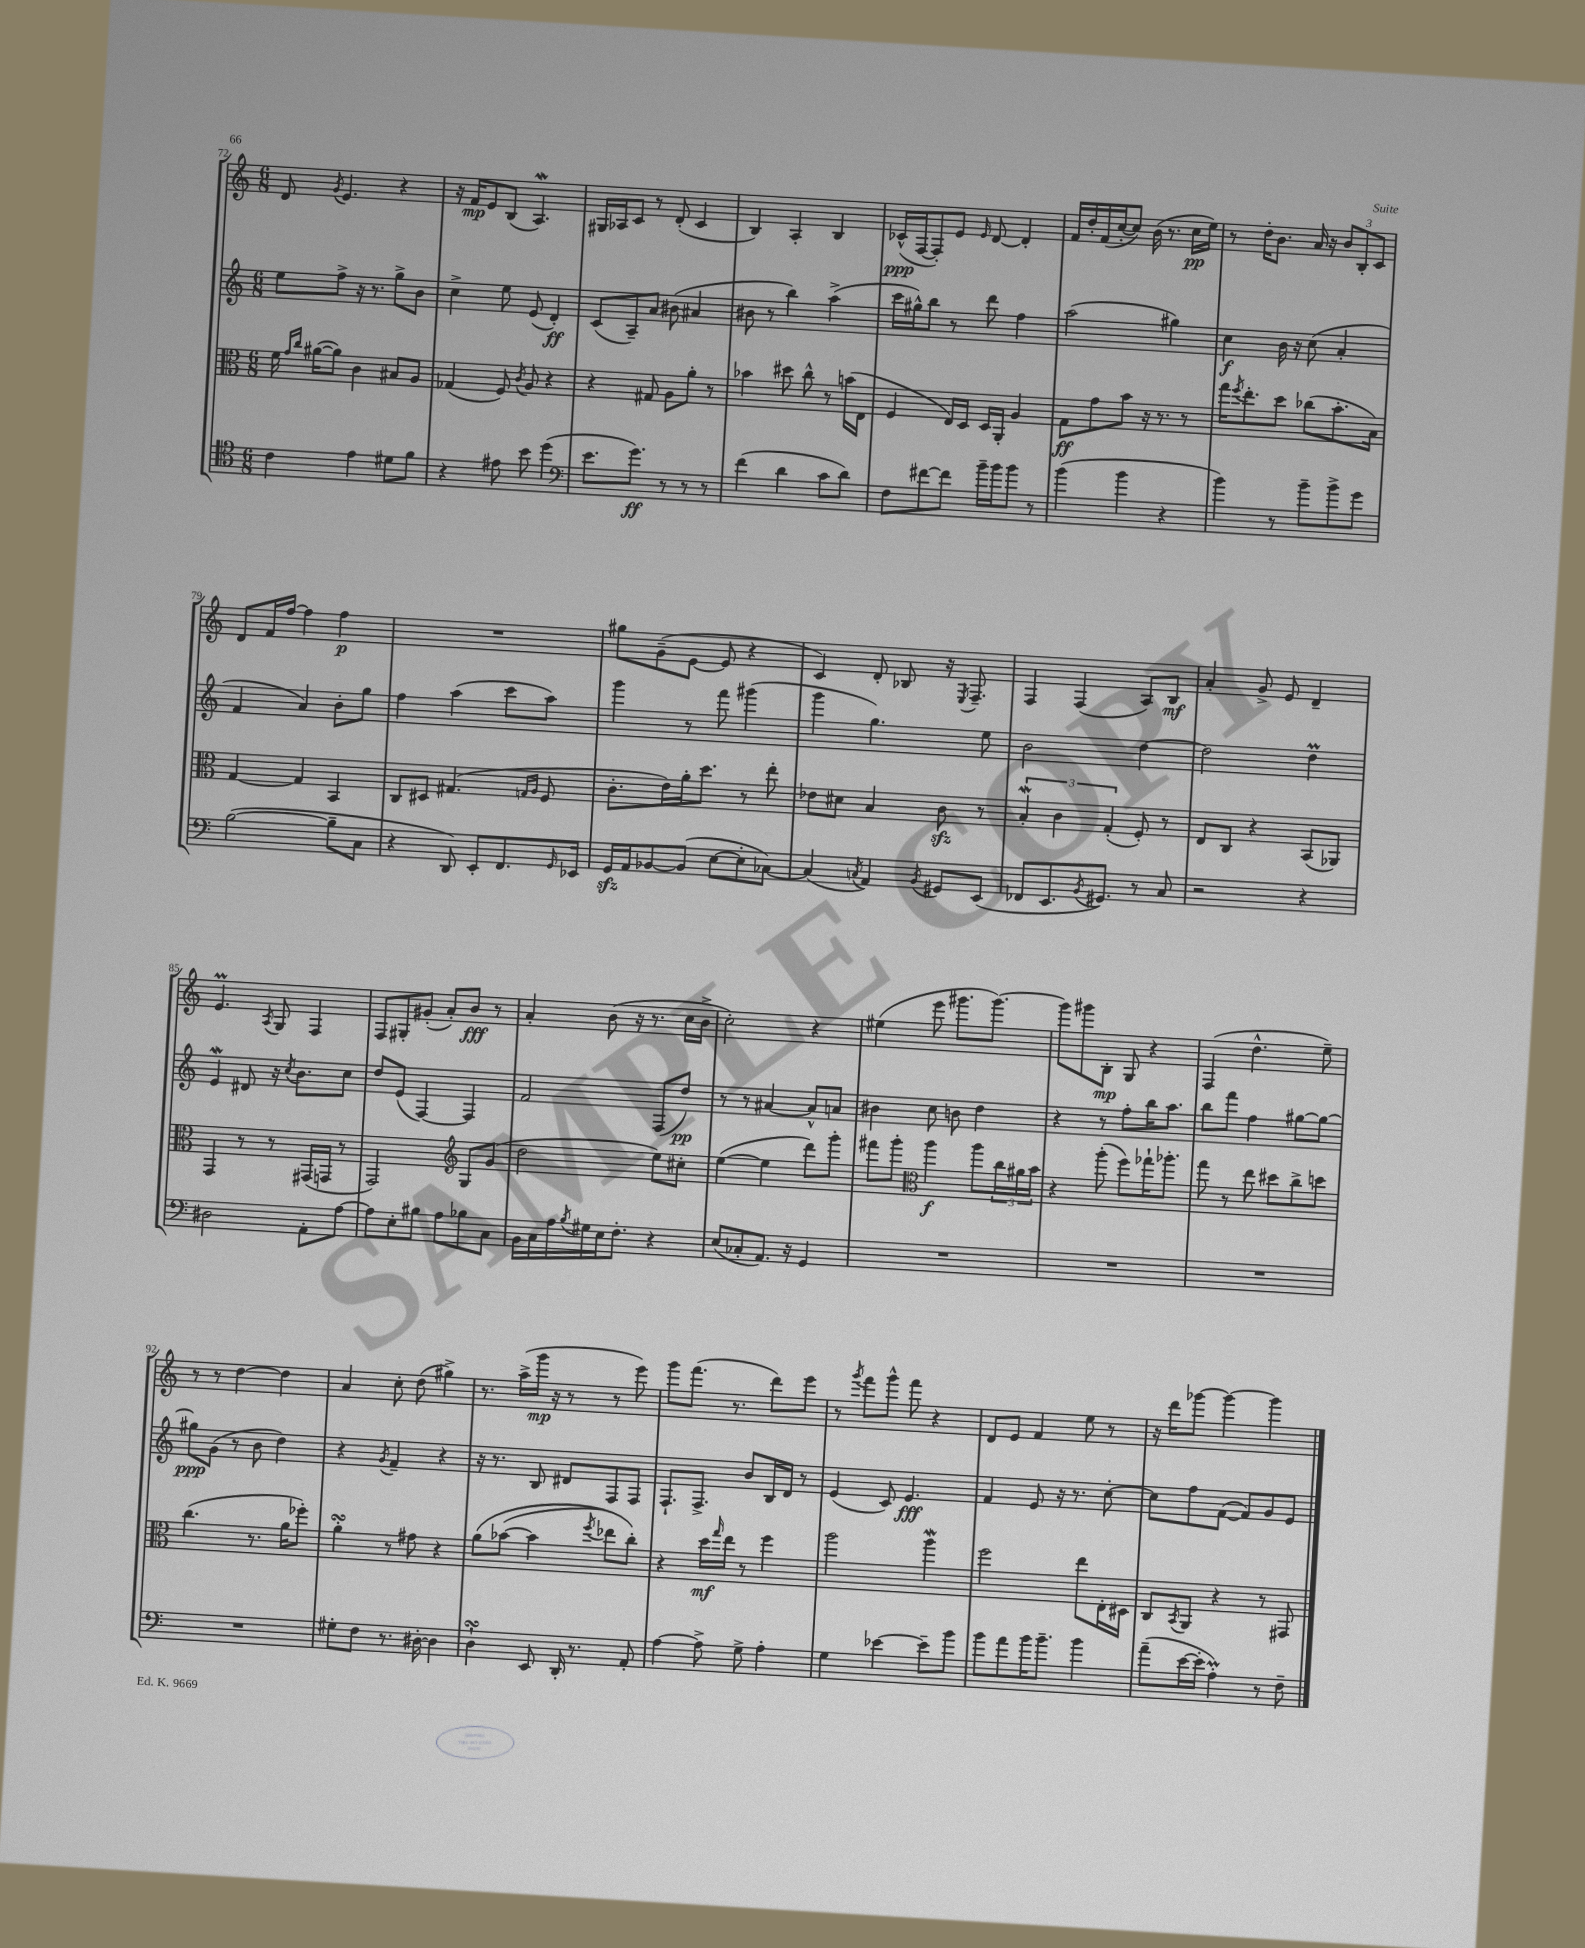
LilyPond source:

<<
\new StaffGroup <<
\new Staff = "s0" {
    \clef treble \key c \major \numericTimeSignature \time 6/8
    d'8 \acciaccatura { g'8 } e'4. r4 |
    r16 f'16\mp e'8 b8( a4.\mordent) |
    gis16 aes16 c'8 r8 d'8-.( c'4 |
    b4) a4-. b4 |
    ces'16-^\ppp( f16~ f8-.) e'8 \grace { e'16 } d'8~ d'4-. |
    f'16 d''16-. f'16( c''16~-. c''8) b'16( r8. c''16\pp e''16) |
    r8 d''16-. b'8. a'16 r16 \tuplet 3/2 { b'8 b8-. c'8 } |
    d'8 f'16 f''16~ f''4 f''4\p |
    R2. |
    gis''8 g'8--( e'8~ e'8 r4 |
    c'4) d'8-. bes8 r16 \acciaccatura { e8 } f8.-- |
    f4 f4( a8) b8\mf |
    a'4-. g'8-> e'8 d'4-- |
    e'4.\prall \acciaccatura { a8 } g8 f4 |
    f8 gis8-. gis'8-.( a'8-.) b'8\fff r8 |
    a'4-. b'8( r16 r8. c''16 b'16-> |
    c''2-.) r4 |
    eis''4( e'''8 gis'''8. gis'''8.~) |
    gis'''8 gis'''8 b8-.\mp g8 r4 |
    f4( d''4.-^ e''8--) |
    r8 r8 d''4~ d''4 |
    a'4 c''8-. d''8( gis''4->) |
    r8. a''16->( g'''16\mp r16 r8 r8 e'''8) |
    g'''8 f'''8.( r8. d'''8) e'''8 |
    r8 \acciaccatura { g'''8 } f'''8 g'''8-^ f'''8 r4 |
    d'8 e'8 f'4 e''8 r8 |
    r16 d'''16 ges'''8~ ges'''4~ ges'''4 \bar "|." |
}
\new Staff = "s1" {
    \clef treble \key c \major \numericTimeSignature \time 6/8
    e''8 f''8-> r16 r8. g''8-> b'8 |
    c''4-> e''8 e'8( d'4-.\ff) |
    c'8( a8--) a'8 bis'8( ais'4 |
    bis'8 r8 b''4) a''4->( |
    c'''16 gis''16-^) b''8 r8 d'''8 f''4 |
    a''2( gis''4) |
    c''4\f b'16 r16 c''8( a'4-. |
    f'4 a'4) b'8-. g''8 |
    f''4 a''4( c'''8 a''8) |
    g'''4 r8 f'''8 gis'''4( |
    g'''4 g''4.) e''8 |
    b'2 d''4~ |
    d''2 d''4\prall |
    e'4\mordent dis'8 r16 \acciaccatura { c''8 } b'8. c''8 |
    d''8 e'8( f4~) f4 |
    f'2 f8( d''8\pp) |
    r8 r8 ais'4~ ais'8-^ a'8 |
    bis'4 c''8 b'8 d''4 |
    r4 r8 f''8-. b''16 a''8. |
    b''8 f'''8 f''4 gis''8~ gis''8~ |
    gis''8\ppp g'8( r8 b'8 d''4) |
    r4 \acciaccatura { g'8 } f'4-- r4 |
    r16 r8. b8 dis'8 f8 f8 |
    f8.-! f8.-> b'8 b16 d'16 r8 |
    e'4( c'8) e'4.\fff |
    f'4 e'8 r16 r8. c''8~-. |
    c''8 f''8 f'8~( f'8) g'8 e'8 \bar "|." |
}
\new Staff = "s2" {
    \clef alto \key c \major \numericTimeSignature \time 6/8
    f'16 \grace { g'16 c''16 } ais'16~( ais'8) c'4 bis8 a8 |
    ges4( f8) \acciaccatura { c'8 } a8 r4 |
    r4 gis8 a8 a'8-. r8 |
    bes'4 dis''8 c''8-^ r8 b'16( e16 |
    f4 e16) d16 d16 a,16-. a4 |
    g8\ff g'8 b'8 r16 r8. r8 |
    g''16 \acciaccatura { f''8 } e''8.-. d''8 ces''8( b'8.-. b16) |
    g4~ g4 b,4 |
    c8 dis8 gis4.( \grace { g16 a16 } f8 |
    c'8.-. e'16) a'16-. d''8. r8 e''8-. |
    ees'8 dis'8 b4 c'8\sfz r8 |
    \tuplet 3/2 { b4-.\mordent c'4 g4-.( } f8-.) r8 |
    e8 c8 r4 b,8( aes,8) |
    g,4 r8 r8 gis,16( g,16 r8 |
    g,2) \clef treble g8 g'8( |
    d''2 e''8) cis''8-. |
    e''4~( e''4 d'''8) g'''8-. |
    fis'''8 g'''8-. \clef alto a''4\f a''8 \tuplet 3/2 { c''16 ais'16 b'16 } |
    r4 a''8-.( f''8) ges''16-! aes''8.-. |
    g''8 r8 e''8 dis''8 c''8-> d''8 |
    c''4.( r8. a'16 fes''8-.) |
    a'4-.\turn r8 gis'8 r4 |
    a'8\( bes'8~( bes'4 \acciaccatura { f''8 } ees''8) c''8-.\) |
    r4 d''16\mf \grace { g''16 } e''16 r8 f''4 |
    a''2 a''4\mordent |
    f''2 e''8 e16-. dis16 |
    c8 \acciaccatura { b,8 } a,8 r4 r8 gis,8 \bar "|." |
}
\new Staff = "s3" {
    \clef tenor \key c \major \numericTimeSignature \time 6/8
    c'4 e'4 dis'8 f'8 |
    r4 eis'8 b'8 d''4( |
    \clef bass e'8. g'8.\ff) r8 r8 r8 |
    f'4( d'4 c'8 d'8) |
    f8 fis'8~ fis'8 b'16-- b'16 b'8 r8 |
    b'4( b'4 r4 |
    b'4) r8 b'8-- b'8-> g'8 |
    b2~( b8-- c8 |
    r4 d,8) e,8-. f,8. \grace { g,16 } ees,16 |
    g,16\sfz a,16 bes,8~ bes,8( e8~ e8-. ces8~) |
    ces4( \acciaccatura { c8 } a,4) \acciaccatura { b,8 } gis,8 e,8( |
    fes,8 e,8. \acciaccatura { b,8 } gis,8.) r8 c8 |
    r2 r4 |
    dis2 a,8-. a8~ |
    a8 e8-. bis8 a8 bes8 c8 |
    b,16 c16 a16 \acciaccatura { b8 } gis16 e16 f8.-. r4 |
    e8( ces8-. a,8.) r16 g,4 |
    R2. |
    R2. |
    R2. |
    R2. |
    gis8-. f8 r8. dis16~-. dis4 |
    d4-!\turn e,8 d,16-. r8. a,8-. |
    a4~ a8-> g8-> a4-. |
    g4 ees'4~ ees'8-- b'8 |
    b'8 a'8 b'16 b'8.-- b'4 |
    a'8--( e'16~ e'16-. a4-.\prall) r8 f8-- \bar "|." |
}
>>
>>
\layout { \context { \Score currentBarNumber = #72 } }
